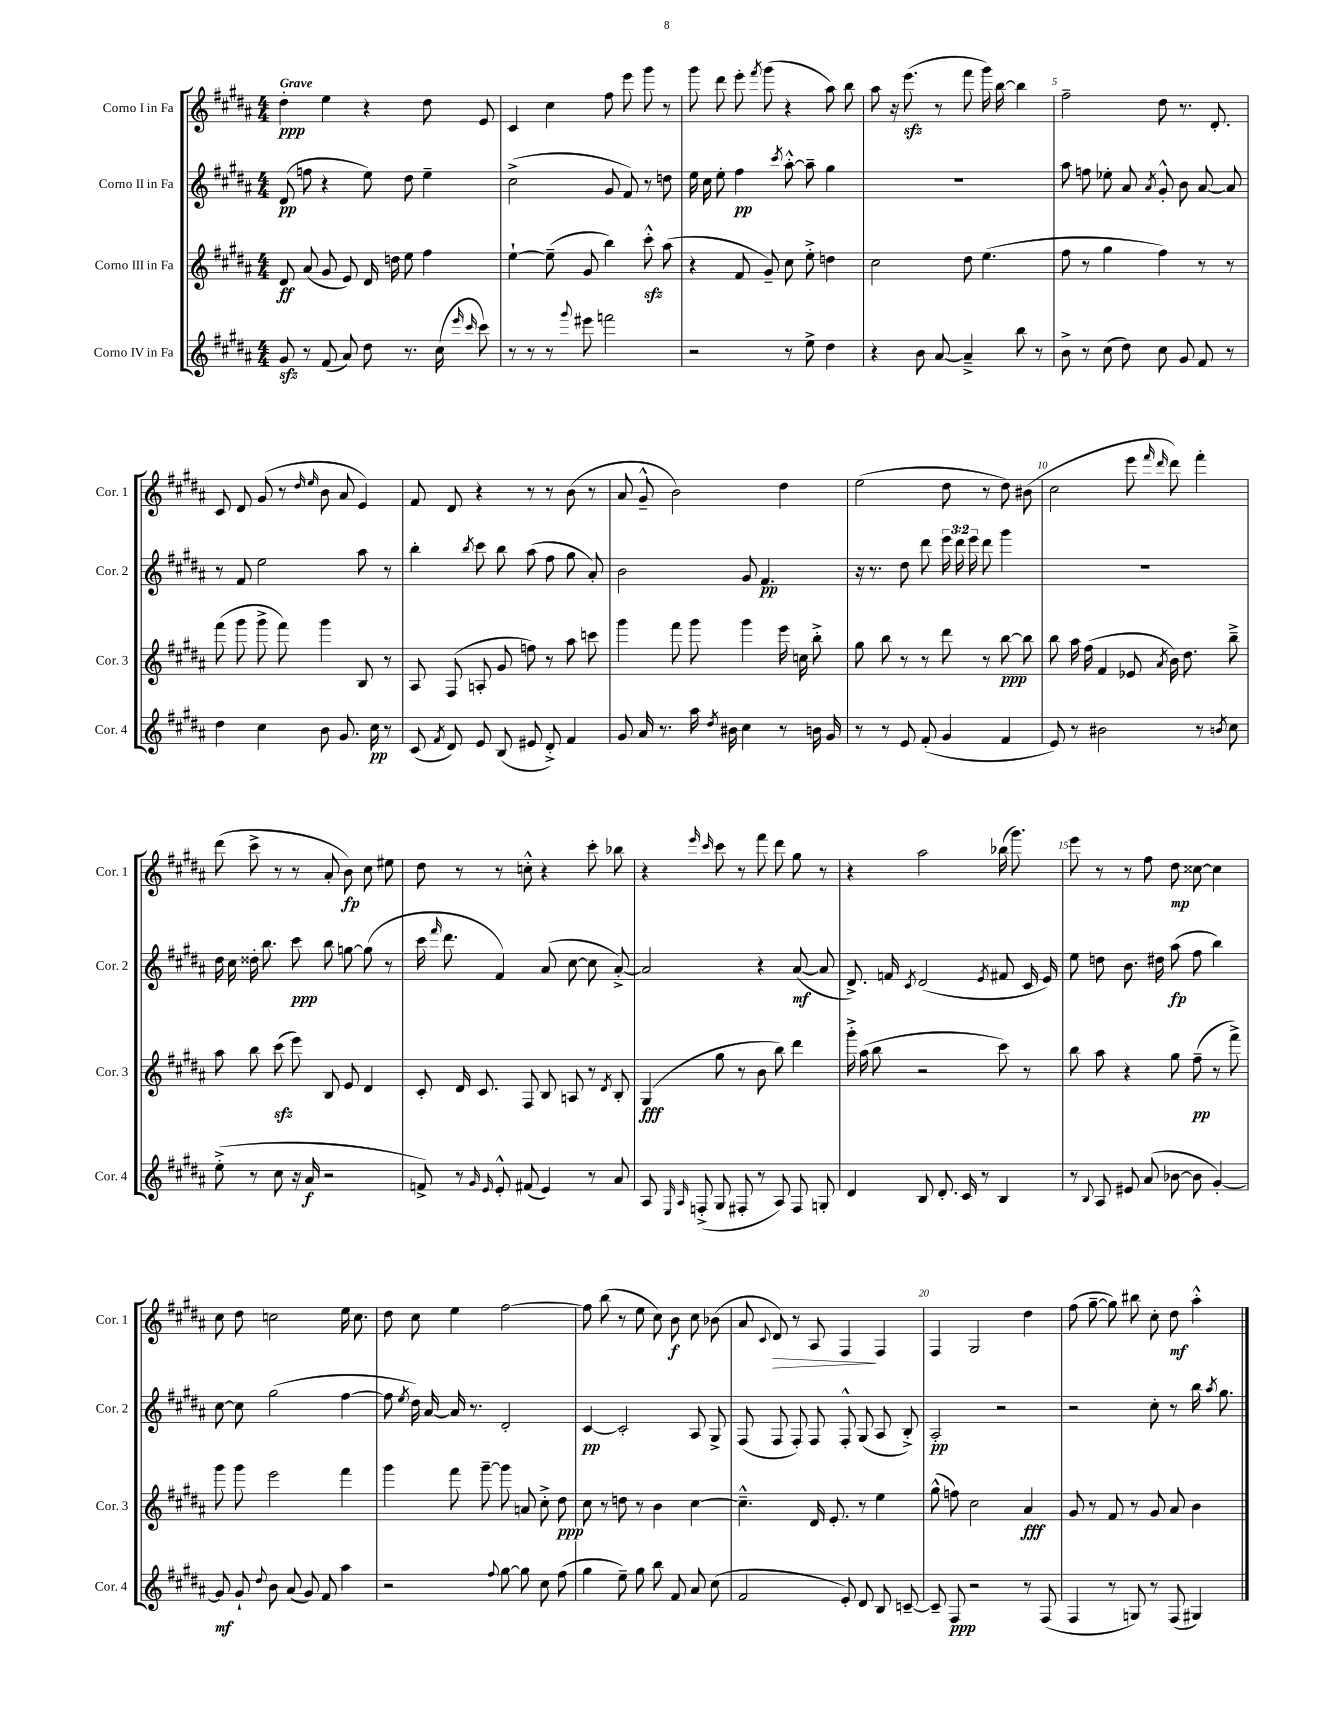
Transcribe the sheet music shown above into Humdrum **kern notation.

**kern	**kern	**kern	**kern
*staff4	*staff3	*staff2	*staff1
*clefG2	*clefG2	*clefG2	*clefG2
*k[f#c#g#d#a#]	*k[f#c#g#d#a#]	*k[f#c#g#d#a#]	*k[f#c#g#d#a#]
*M4/4	*M4/4	*M4/4	*M4/4
8g#	8d#	(8d#	4dd#'
8r	(8a#	8ff	.
(8f#	8g#	4r	4ee
8a#)	8e)	.	.
8dd#	16d#	8ee)	4r
.	16dd	.	.
8.r	8ee	8dd#	.
.	4ff#	4ee~	8dd#
(16cc#	.	.	.
16qqeee	.	.	.
16qqccc#	.	.	.
8ccc#)	.	.	8e
=	=	=	=
8r	[4ee`	(2cc#^	4c#
8r	.	.	.
8r	(8ee~]	.	4cc#
8qqggg#	.	.	.
8eee#	8g#	.	.
2fff	4bb)	8g#	8ff#
.	.	8f#)	8eee
.	8ccc#'^^	8r	8ggg#
.	(8aa#	8dd	8r
=	=	=	=
2r	4r	16ee	8ggg#
.	.	16cc#	.
.	.	8ee'	8ddd#
.	8f#	4ff#	8eee'
.	.	.	8qfff#
.	8g#~)	.	(8ggg#
.	.	8qccc#	.
8r	8cc#	[8aa#'^^	4r
8ee^	8ee'^	8aa#~]	.
4dd#	4dd	4gg#	8aa#)
.	.	.	8bb
=	=	=	=
4r	2cc#	1r	8aa#
.	.	.	16r
.	.	.	(8.eee
8b	.	.	.
[8a#	.	.	8r
4a#~^]	8dd#	.	8fff#
.	(4.ee	.	16ggg#)
.	.	.	[16bb
8bb	.	.	4bb]
8r	.	.	.
=	=	=	=
8b^	8ff#	8aa#	2ff#~
8r	8r	8ff	.
(8cc#	4gg#	8ee-'	.
8dd#)	.	8a#	.
.	.	8qa#	.
8cc#	4ff#)	8g#'^^	8dd#
8g#	.	8b	8.r
8f#	8r	[8a#	.
.	.	.	8.d#'
8r	8r	8a#]	.
=	=	=	=
4dd#	(8fff#	8r	8c#
.	8ggg#	8f#	8d#
4cc#	8ggg#^	2ee	(8g#
.	8fff#)	.	8r
.	.	.	16qqdd#
.	.	.	16qqee
8b	4ggg#	.	8b
8.g#	.	.	8a#
.	8B	8aa#	4e)
16cc#	.	.	.
8r	8r	8r	.
=	=	=	=
(8c#	8A#	4bb'	8f#
8qf#	.	.	.
8d#)	(8F#	.	8d#
.	.	8qbb	.
8e	8A'	8ccc#	4r
(8B	8g#	8bb	.
8e#	8ff)	(8aa#	8r
8d#'^)	8r	8ff#	8r
4f#	8aa#	8gg#	(8b
.	8ccc	8a#')	8r
=	=	=	=
8g#	4ggg#	2b	8a#
16a#	.	.	8g#~^^
8.r	.	.	.
.	8fff#	.	2b)
16aa#	8ggg#	.	.
8qdd#	.	.	.
16b#	.	.	.
4cc#	4ggg#	8g#	.
.	.	4.f#	.
8r	16eee	.	4dd#
.	16cc	.	.
16b	8bb'^	.	.
16g#	.	.	.
=	=	=	=
8r	8gg#	16r	(2ee
.	.	8.r	.
8r	8bb	.	.
8e	8r	8dd#	.
(8f#'	8r	8ddd#	.
4g#	8ddd#	24eee	8dd#
.	.	24ddd#	.
.	.	24eee	.
.	8r	8ddd#	8r
4f#	[8bb	4ggg#	8dd#)
.	8bb]	.	(8b#
=	=	=	=
8e)	8bb	1r	2cc#
8r	16aa#	.	.
.	(16ff#	.	.
2b#	4f#	.	.
.	8e-	.	8eee
.	.	.	16qqfff#
.	8qa#	.	16qqddd#
.	16b)	.	8ddd#)
.	8.dd#	.	.
8r	.	.	4fff#'
8qb	.	.	.
8cc#	8bb~^	.	.
=	=	=	=
(8ee'^	8aa#	16dd#	(8ddd#
.	.	16cc#	.
8r	8bb	16dd##'	8ccc#^
.	.	8.bb	.
8cc#	(8ccc#	.	8r
16r	8eee)	8ccc#	8r
16a#	.	.	.
2r	8B	8bb	8a#'
.	8e	[8gg	8b)
.	4d#	(8gg]	8cc#
.	.	8r	8ee#
=	=	=	=
8f^)	8c#'	16ccc#	8dd#
.	.	16qqfff#	.
.	.	8.ddd#	.
8r	16d#	.	8r
.	8.c#	.	.
16qqg#	.	.	.
16qqe	.	.	.
8e'^^	.	4f#)	8r
(8f#	8F#	.	8cc'^^
4e)	8B	(8a#	4r
.	8A	[8cc#	.
8r	8r	8cc#]	8ccc#'
.	8qd#	.	.
8a#	8B'	[8a#'^)	8bb-
=	=	=	=
8A#	(4G#	2a#]	4r
16qqE	.	.	.
16qqA#	.	.	.
(8F'^	.	.	.
.	.	.	16qqeee
.	.	.	16qqccc#
8G#	8gg#	.	8ccc#
8F#'	8r	.	8r
8r	8b	4r	8fff#
8A#)	8bb)	.	8ddd#
8F#	4ddd#	([8a#	8gg#
8G'	.	8a#]	8r
=	=	=	=
4d#	16ggg#'^	8.d#^)	4r
.	(16aa#	.	.
.	8bb	.	.
.	.	16f	.
.	.	8qc#	.
8B	2r	(2d#	2aa#
8.d#'	.	.	.
16c#	.	.	.
8r	.	.	.
.	.	8qe	.
4B	8ccc#)	8f#	(16bb-
.	.	.	8.ggg#)
.	8r	16c#	.
.	.	16e)	.
=	=	=	=
8r	8bb	8ee	8eee
8qqB	.	.	.
8A#	8aa#	8dd	8r
8e#	4r	8.b	8r
(8a#	.	.	8ff#
.	.	16dd#	.
[8b-	8gg#	(8aa#	8dd#
8b-]	(8ff#~	8ff#	[8cc##
[4g#')	8r	4bb)	4cc##]
.	8fff#^)	.	.
=	=	=	=
8g#]	8ggg#	[8cc#	8cc#
8g#`	8ggg#	8cc#]	8dd#
8qqdd#	.	.	.
8b	2eee	(2gg#	2cc
(8a#	.	.	.
8g#)	.	.	.
8f#	.	.	.
4aa#	4fff#	[4ff#	16ee
.	.	.	8.cc
=	=	=	=
2r	4ggg#	8ff#]	8dd#
.	.	8qee	.
.	.	16dd#)	8cc#
.	.	[16a#	.
.	8fff#	16a#]	4ee
.	.	8.r	.
.	[8ggg#~	.	.
8qqff#	.	.	.
[8gg#	8ggg#]	2d#'	[2ff#
8gg#]	8a	.	.
8cc#	8cc#'^	.	.
(8ff#	8dd#	.	.
=	=	=	=
4gg#	8cc#	[4c#	8ff#]
.	8r	.	(8bb
8ee~)	8dd	2c#']	8r
8gg#	8r	.	8ee
8bb	4b	.	8cc#)
8f#	.	.	8b
8a#	[4cc#	8A#	8cc#
(8cc#	.	8G#^	(8b-
=	=	=	=
2f#	4.cc#~^^]	(8F#	8a#
.	.	.	8qqc#
.	.	8F#	8d#)
.	.	8F#')	8r
.	16d#	8F#	8A#
.	8.e'	.	.
8e')	.	8F#'^^	4F#
8d#	8r	(8G#	.
8B	4ee	8A#	4F#
[8c~	.	8B'^)	.
=	=	=	=
8c~]	(8gg#^^	2A#'	4F#
8F#	8ff)	.	.
2r	2cc#	.	2G#
.	.	2r	.
8r	4a#	.	4dd#
(8F#	.	.	.
=	=	=	=
4F#	8g#	2r	(8ff#
.	8r	.	[8gg#~
8r	8f#	.	8gg#])
8G)	8r	.	8bb#
8r	8g#	8cc#'	8cc#'
(8F#	8a#	8r	8dd#
4G#)	4b	16bb	4aa#'^^
.	.	8qaa#	.
.	.	8.gg#	.
==	==	==	==
*-	*-	*-	*-
